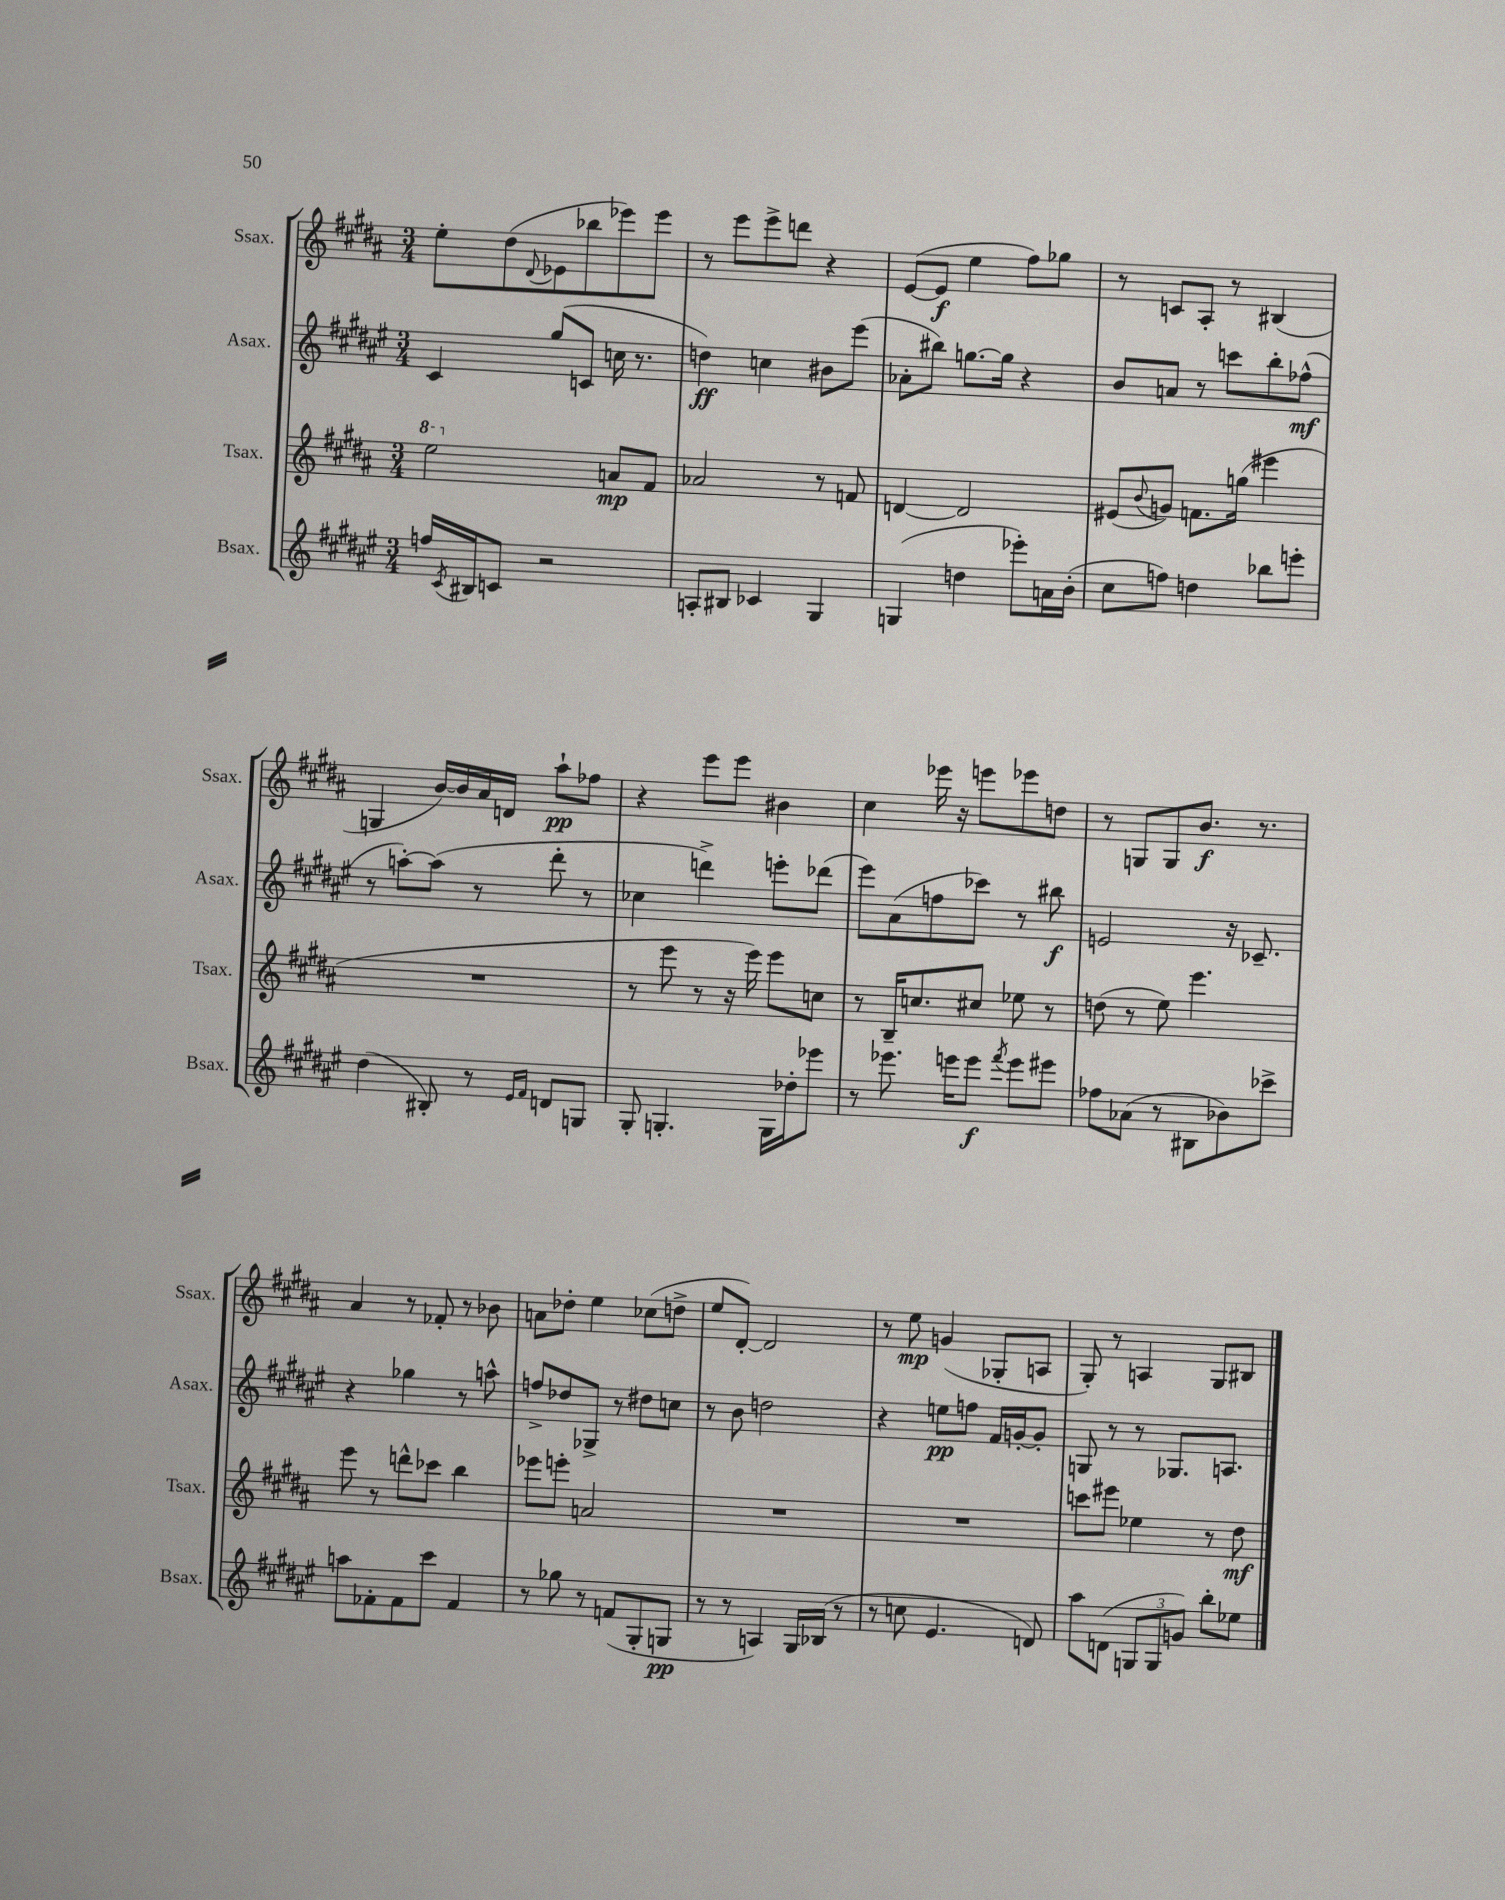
<<
\new StaffGroup <<
\new Staff = "s0" \with { instrumentName = "Ssax." shortInstrumentName = "Ssax." } {
    \clef treble \key b \major \numericTimeSignature \time 3/4
    e''8-. dis''8( \appoggiatura { dis'8 } ees'8 bes''8 ees'''8) ees'''8 |
    r8 e'''8 e'''8-> d'''8 r4 |
    e'8~( e'8\f e''4 fis''8) ges''8 |
    r8 c'8 ais8-. r8 bis4( |
    g4 b'16~) b'16 ais'16 d'16 ais''8-!\pp fes''8 |
    r4 e'''8 e'''8 bis'4 |
    cis''4 ees'''16 r16 e'''8 ees'''8 d''8 |
    r8 g8 g8 b'8.\f r8. |
    ais'4 r8 fes'8-. r8 bes'8 |
    a'8 des''8-. e''4 ces''8( d''8-> |
    e''8 dis'8~-.) dis'2 |
    r8 e''8\mp g'4( ges8-. a8 |
    gis8-.) r8 a4 gis8 bis8 \bar "|." |
}
\new Staff = "s1" \with { instrumentName = "Asax." shortInstrumentName = "Asax." } {
    \clef treble \key fis \major \numericTimeSignature \time 3/4
    cis'4 gis''8( c'8 c''16 r8. |
    d''4\ff) c''4 bis'8 eis'''8( |
    aes'8-. bis''8) g''8.~ g''16 r4 |
    b'8 a'8 r8 c'''8 b''8-. fes''8-^\mf( |
    r8 a''8~-.) a''8( r8 dis'''8-. r8 |
    ces''4 d'''4->) e'''8-. des'''8( |
    eis'''8) ais'8( f''8 ces'''8) r8 bis''8\f |
    e'2 r16 ces'8.-- |
    r4 ges''4 r8 a''8-^ |
    f''8-> des''8 ges8-> r8 dis''8 c''8 |
    r8 b'8 d''2 |
    r4 e''8\pp f''8 fis'16 g'16~-. g'8-. |
    g8 r8 r8 ges8. a8. \bar "|." |
}
\new Staff = "s2" \with { instrumentName = "Tsax." shortInstrumentName = "Tsax." } {
    \clef treble \key b \major \numericTimeSignature \time 3/4
    \ottava #1 e'''2 \ottava #0 a'8\mp fis'8 |
    aes'2 r8 f'8 |
    d'4~ d'2 |
    eis'8( \appoggiatura { b'8 } g'8) f'8. g''16( eis'''4 |
    R2. |
    r8 e'''8 r8 r16 e'''16) e'''8 c''8 |
    r8 b16-- c''8. cis''8 ees''8 r8 |
    d''8( r8 e''8) e'''4. |
    e'''8 r8 d'''8-^ ces'''8 b''4 |
    ees'''8 e'''8-. a'2 |
    R2. |
    R2. |
    c'''8 eis'''8 ees''4 r8 dis''8\mf \bar "|." |
}
\new Staff = "s3" \with { instrumentName = "Bsax." shortInstrumentName = "Bsax." } {
    \clef treble \key fis \major \numericTimeSignature \time 3/4
    f''16 \acciaccatura { cis'8 } bis16 c'8 r2 |
    a8-. bis8 ces'4 gis4 |
    g4( d''4 ees'''8-.) a'16 b'16-.( |
    cis''8 f''8) d''4 bes''8 e'''8-. |
    dis''4( bis8-.) r8 \grace { eis'16 fis'16 } d'8 g8 |
    gis8-. g4.-. g16 des''16-. ees'''8 |
    r8 ees'''8. e'''16 e'''8\f \acciaccatura { fis'''8 } e'''8 eis'''8 |
    fes''8 aes'8( r8 bis8 bes'8) ces'''8-> |
    a''8 fes'8-. fes'8 cis'''8 fes'4 |
    r8 ges''8 r8 f'8( gis8-. g8\pp |
    r8 r8 a4) gis16 bes16( r8 |
    r8 c''8 eis'4. d'8) |
    ais''8 d'8( \tuplet 3/2 { g8 g8 g'8) } b''8-. ees''8 \bar "|." |
}
>>
>>
\layout { \context { \Score \remove "Bar_number_engraver" } }
